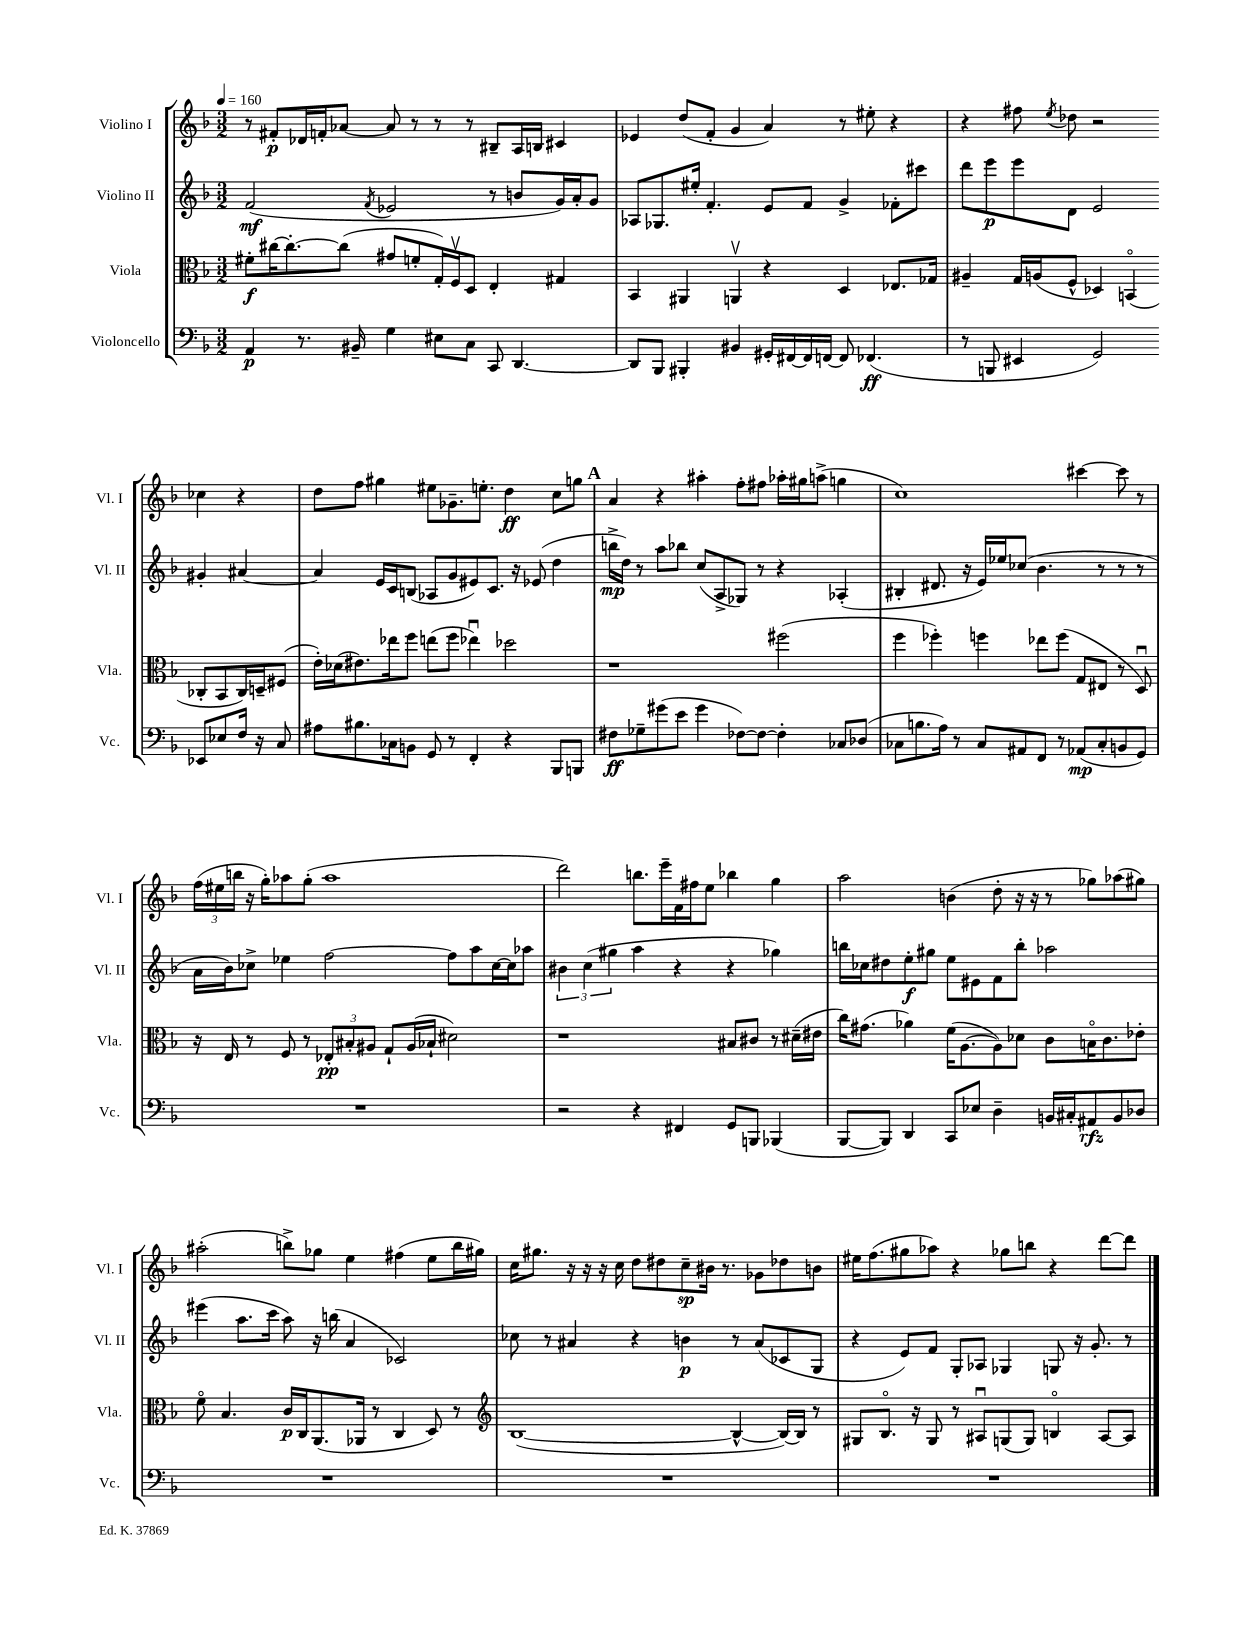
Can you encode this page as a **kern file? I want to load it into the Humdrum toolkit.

**kern	**kern	**kern	**kern
*staff4	*staff3	*staff2	*staff1
*clefF4	*clefC3	*clefG2	*clefG2
*k[b-]	*k[b-]	*k[b-]	*k[b-]
*M3/2	*M3/2	*M3/2	*M3/2
*MM160	*MM160	*MM160	*MM160
4AA	8f#'	(2f	8r
.	[16cc#	.	8f#'
.	8.cc#'_	.	.
8.r	.	.	16d-
.	.	.	16f'
.	(8cc#]	.	[8a-
16BB#~	.	.	.
.	.	8qf	.
4G	8g#	2e-	8a-]
.	8f'	.	8r
8E#	16G')	.	8r
.	16Fv	.	.
8C	8D	.	8r
8CC	4E'	8r	8B#~
[4.DD	.	8b	16A
.	.	.	16B
.	4G#	16g)	4c#
.	.	16a'	.
.	.	8g	.
=	=	=	=
8DD]	4BB-	8A-	4e-
8BBB-	.	8.G-	.
4BBB#'	4AA#	.	(8dd
.	.	16ee#'	.
.	.	4.f'	8f'
4BB#	4AAv	.	4g
16GG#'	4r	8e	4a)
[16FF#	.	.	.
16FF#]	.	8f	.
[16FF	.	.	.
8FF]	4D	4g^	8r
(4.FF-	.	.	8ee#'
.	8.E-	8f-'	4r
.	.	8ccc#	.
.	16G-	.	.
=	=	=	=
8r	4A#~	8ddd	4r
8BBB	.	8eee	.
4EE#	16G	8eee	8ff#
.	(16A	.	.
.	.	.	8qee
.	8F^^	8d	8dd-
2GG)	4D-)	2e	2r
.	(4BBo	.	.
8EE-	8C-'	4g#'	4cc-
8E-	8BB	.	.
16F	16C-)	[4a#	4r
16r	16D~	.	.
8C	(8F#	.	.
=	=	=	=
8A#	16e')	4a#]	8dd
.	(16d-	.	.
8.B#	8.e#)	.	8ff
.	.	16e	4gg#
16C-	16ee-	16c	.
8BB	8ff	(8B	.
8GG	(8ee	8A-	8ee#
8r	8ff	8g	8.g-~
4FF'	4ee-u)	8e#)	.
.	.	.	8.ee'
.	.	8.c	.
4r	2dd-	.	4dd
.	.	16r	.
.	.	(8e-	.
8BBB-	.	4dd	8cc
8BBB	.	.	8gg
=	=	=	=
8F#	1r	16bb^	4a
.	.	16dd)	.
8G-~	.	8r	.
(8g#	.	8aa	4r
8e	.	8bb-	.
4g#	.	(8cc	4aa#'
.	.	8A^	.
[8F-)	.	8G-)	8ff'
8F-_	.	8r	8ff#
4F-']	(2ff#	4r	16aa-'
.	.	.	16gg#
.	.	.	(8aa^
8C-	.	(4A-'	4gg
(8D-	.	.	.
=	=	=	=
8C-	4ff	4B#'	1cc)
8.B	.	.	.
.	4ff-')	8.d#	.
16A)	.	.	.
8r	.	.	.
.	.	16r	.
8C-	4ff	16e)	.
.	.	16ee-	.
8AA#	.	(8cc-	.
8FF	8ee-	4.b-	.
8r	(8ff	.	.
(8AA-	8G	.	[4ccc#
8C-'	8E#	8r	.
8BB	8r	8r	8ccc#]
8GG)	8Du)	8r	8r
=	=	=	=
1.r	16r	16a	(24ff
.	.	.	24ee#
.	16E	16b-)	.
.	.	.	24bb
.	8r	8cc-^	16r
.	.	.	16gg')
.	8F	4ee-	8aa-
.	8r	.	(8gg'
.	12E-'	[2ff	1aa-
.	12B#'	.	.
.	12A#	.	.
.	8G`	.	.
.	(16A#	.	.
.	16B-`	.	.
.	2d#)	8ff]	.
.	.	8aa	.
.	.	[16cc-	.
.	.	16cc-]	.
.	.	8aa-	.
=	=	=	=
2r	1r	6b#	2ddd)
.	.	(6cc	.
.	.	6gg#	.
4r	.	4aa	8.bb
.	.	.	16eee~
4FF#	.	4r	16f
.	.	.	16ff#
.	.	.	8ee
8GG	8B#	4r	4bb-
8BBB	8c#	.	.
(4BBB-	8r	4gg-)	4gg
.	(16d#~	.	.
.	16e#	.	.
=	=	=	=
[8BBB-	16cc)	16bb	2aa
.	(8.g#	16cc-	.
8BBB-])	.	8dd#	.
4DD	4a-)	8ee'	.
.	.	8gg#	.
8CC	(16f	8ee	(4b
.	[8.A	.	.
8E-	.	8e#	.
4D~	8A])	8f	8dd'
.	8d-	8bb'	16r
.	.	.	16r
16BB	8c	2aa-	8r
16C#'	.	.	.
8AA#	16Bo	.	8gg-)
.	8.c	.	.
8BB	.	.	(8aa-
8D-	8e-'	.	8gg#)
=	=	=	=
1.r	8fo	(4eee#	(2aa#'
.	4.B-	.	.
.	.	8.aa	.
.	.	16ccc	.
.	16c	8aa)	8bb^)
.	16C	.	.
.	(8.AA	16r	8gg-
.	.	(16bb	.
.	.	4a	4ee
.	16AA-	.	.
.	8r	.	.
.	4C	2c-)	(4ff#
.	8D)	.	8ee
.	8r	.	16bb
.	.	.	16gg#)
=	=	=	=
*	*clefG2	*	*
1.r	([1B-	8cc-	16cc
.	.	.	8.gg#
.	.	8r	.
.	.	4a#	16r
.	.	.	16r
.	.	.	16r
.	.	.	16cc
.	.	4r	8dd
.	.	.	8dd#
.	.	4b	8cc~
.	.	.	16b#
.	.	.	8.r
.	4B-^^_	8r	.
.	.	(8a#	8g-
.	16B-_)	8c-	8dd-
.	16B-]	.	.
.	8r	8G	8b
=	=	=	=
1.r	8G#	4r	16ee#
.	.	.	(8.ff
.	8.B-o	.	.
.	.	8e)	8gg#
.	16r	.	.
.	8G#	8f	8aa-)
.	8r	8G'	4r
.	8A#u	8A-	.
.	(8G	4G-	8gg-
.	8G)	.	8bb
.	4Bo	8G	4r
.	.	16r	.
.	.	8.g'	.
.	[8A#	.	[8ddd
.	8A#]	8r	8ddd]
==	==	==	==
*-	*-	*-	*-
